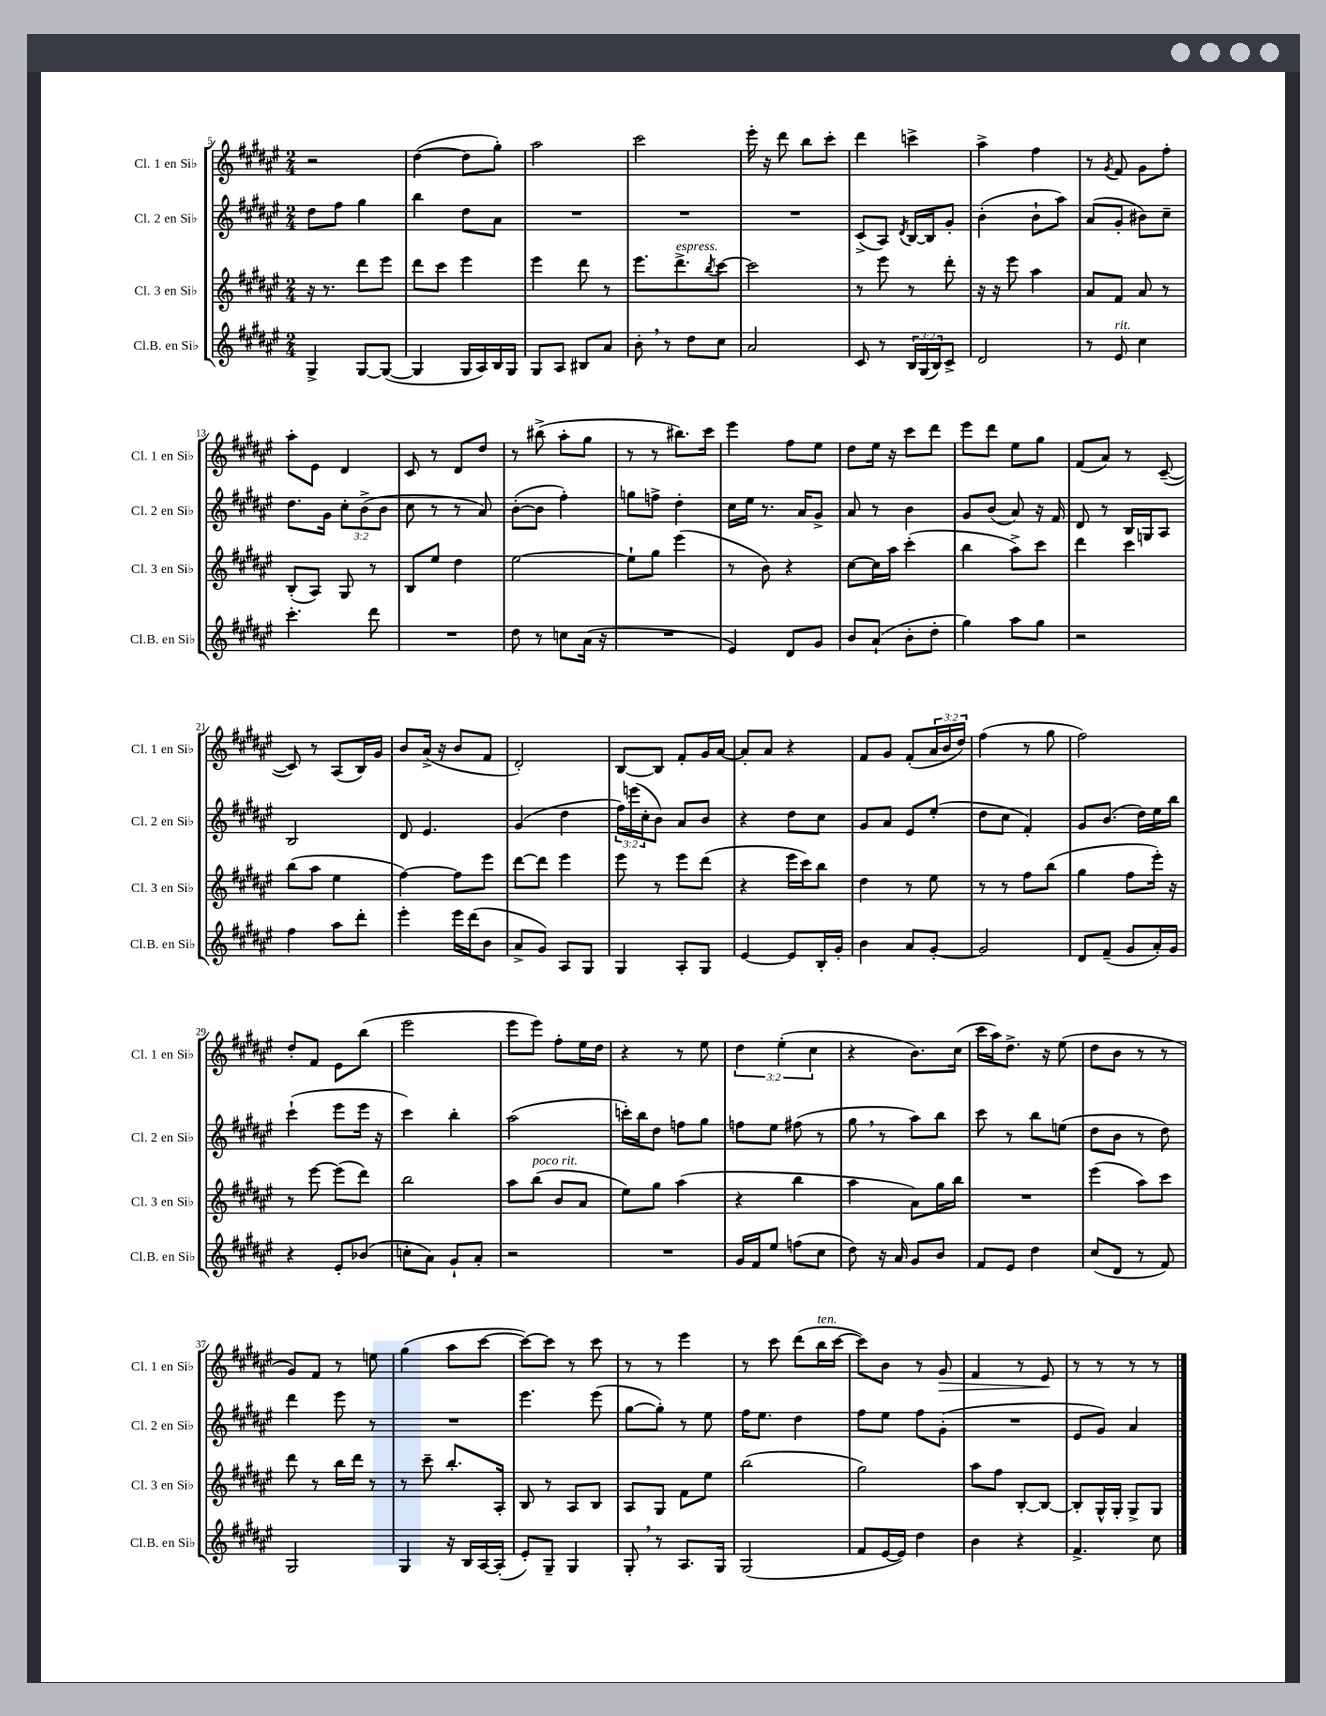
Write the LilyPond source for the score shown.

<<
\new StaffGroup <<
\new Staff = "s0" \with { instrumentName = "Cl. 1 en Sib" shortInstrumentName = "Cl. 1 en Sib" } {
    \clef treble \key fis \major \numericTimeSignature \time 2/4 \override Staff.TupletNumber.text = #tuplet-number::calc-fraction-text
    r2 |
    dis''4~( dis''8 gis''8-.) |
    ais''2 |
    cis'''2 |
    eis'''16-. r16 dis'''8 b''8 cis'''8-. |
    dis'''4 c'''4-> |
    ais''4-> fis''4 |
    r8 \acciaccatura { gis'8 } fis'8 gis'8 fis''8-. |
    ais''8-. eis'8 dis'4 |
    cis'8 r8 dis'8 dis''8 |
    r8 bis''8->( ais''8-. gis''8 |
    r8 r8 bis''8.) cis'''16 |
    eis'''4 fis''8 eis''8 |
    dis''8 eis''16 r16 cis'''8 dis'''8 |
    eis'''8 dis'''8 eis''8 gis''8 |
    fis'8( ais'8) r8 cis'8~--( |
    cis'8) r8 ais8( b16) gis'16 |
    b'8 ais'16->( r16 b'8 fis'8 |
    dis'2-.) |
    b8~ b8 fis'8-. gis'16 ais'16~ |
    ais'8-. ais'8 r4 |
    fis'8 gis'8 fis'8-.( \tuplet 3/2 { ais'16 b'16 dis''16) } |
    fis''4( r8 gis''8 |
    fis''2) |
    dis''8-. fis'8 eis'8 b''8( |
    eis'''2 |
    eis'''8 eis'''8) fis''8-. eis''16 dis''16 |
    r4 r8 eis''8 |
    \tuplet 3/2 { dis''4 eis''4-.( cis''4 } |
    r4 b'8.) cis''16( |
    cis'''16 ais''16) dis''8.-> r16 eis''8( |
    dis''8 b'8 r8 r8 |
    gis'8) fis'8 r8 e''8 |
    gis''4( ais''8 cis'''8~ |
    cis'''8~) cis'''8 r8 cis'''8 |
    r8 r8 eis'''4 |
    r8 cis'''8 dis'''8( b''16^\markup { \italic "ten." } cis'''16~ |
    cis'''8) b'8 r8 gis'8\> |
    fis'4 r8 eis'8\! |
    r8 r8 r8 r8 \bar "|." |
}
\new Staff = "s1" \with { instrumentName = "Cl. 2 en Sib" shortInstrumentName = "Cl. 2 en Sib" } {
    \clef treble \key fis \major \numericTimeSignature \time 2/4 \override Staff.TupletNumber.text = #tuplet-number::calc-fraction-text
    dis''8 fis''8 gis''4 |
    b''4 dis''8 ais'8 |
    R2 |
    R2 |
    R2 |
    cis'8->( ais8) \acciaccatura { dis'8 } b16~ b16 gis'8-. |
    b'4-.( b'8-! ais''8) |
    ais'8( gis'8-. bis'8) cis''8-- |
    dis''8. gis'16 \tuplet 3/2 { cis''8-. b'8->( b'8 } |
    cis''8 r8 r8 ais'8) |
    b'8~-.( b'8 fis''4-.) |
    g''8 f''8-> dis''4-. |
    cis''16 eis''16 r8. ais'16 gis'8-> |
    ais'8 r8 b'4 |
    gis'8 b'8( ais'8) r16 fis'16 |
    dis'8 r8 b16 g16 ais8 |
    b2 |
    dis'8 eis'4. |
    gis'4( dis''4 |
    \tuplet 3/2 { fis''16) e'''16( cis''16-. } b'8) ais'8 b'8 |
    r4 dis''8 cis''8 |
    gis'8 ais'8 eis'8 eis''8-.( |
    dis''8 cis''8 fis'4-.) |
    gis'8 b'8.( dis''16) eis''16 b''16 |
    cis'''4-!( eis'''8 eis'''16 r16 |
    cis'''4) b''4-. |
    ais''2( |
    c'''16-.) b''16 dis''8 f''8 gis''8 |
    f''8 eis''8 fis''8( r8 |
    gis''8 \breathe r8 ais''8) b''8 |
    cis'''8 r8 b''8 e''8( |
    dis''8 b'8 r8 dis''8) |
    dis'''4 eis'''8 r8 |
    R2 |
    eis'''4. eis'''8( |
    gis''8~ gis''8-.) r8 eis''8 |
    fis''16 eis''8. dis''4 |
    fis''8 eis''8 fis''8 gis'8-.( |
    R2 |
    eis'8 gis'8) ais'4 \bar "|." |
}
\new Staff = "s2" \with { instrumentName = "Cl. 3 en Sib" shortInstrumentName = "Cl. 3 en Sib" } {
    \clef treble \key fis \major \numericTimeSignature \time 2/4
    r16 r8. dis'''8 eis'''8 |
    dis'''8 cis'''8 eis'''4 |
    eis'''4 dis'''8 r8 |
    eis'''8. dis'''8.->^\markup { \italic "espress." } \acciaccatura { b''8 } cis'''8~ |
    cis'''2 |
    r8 eis'''8 r8 dis'''8-. |
    r16 r16 eis'''8 ais''4 |
    ais'8 fis'8 ais'8 r8 |
    b8-.( ais8) gis8 r8 |
    b8 eis''8 dis''4 |
    eis''2~ |
    eis''8-! gis''8 eis'''4( |
    r8 b'8) r4 |
    cis''8~ cis''16 ais''16 cis'''4-.( |
    b''4 ais''8->) cis'''8 |
    dis'''4 cis'''4 |
    b''8( ais''8 eis''4 |
    fis''4~) fis''8 eis'''8 |
    dis'''8~ dis'''8 eis'''4 |
    eis'''8 r8 eis'''8 dis'''8( |
    r4 eis'''16 cis'''16) b''8 |
    dis''4 r8 eis''8 |
    r8 r8 fis''8 b''8( |
    gis''4 fis''8 eis'''16-.) r16 |
    r8 eis'''8~ eis'''8( dis'''8) |
    b''2 |
    ais''8 b''8^\markup { \italic "poco rit." }( b'8 ais'8 |
    eis''8) gis''8 ais''4( |
    r4 b''4 |
    ais''4 ais'8) gis''16 b''16 |
    R2 |
    eis'''4( ais''8) cis'''8 |
    dis'''8 r8 b''16 dis'''16 r8 |
    r8 cis'''8-- b''8.-. ais16-. |
    b8 r8 ais8 b8 |
    ais8 gis8 fis'8 eis''8 |
    b''2( |
    gis''2) |
    ais''8 fis''8 b8~-. b8~ |
    b8-. gis16-^ gis16-. gis8-> gis8 \bar "|." |
}
\new Staff = "s3" \with { instrumentName = "Cl.B. en Sib" shortInstrumentName = "Cl.B. en Sib" } {
    \clef treble \key fis \major \numericTimeSignature \time 2/4 \override Staff.TupletNumber.text = #tuplet-number::calc-fraction-text
    gis4-> gis8~ gis8~( |
    gis4 gis16 ais16) b16 gis16 |
    gis8 ais8 bis8 ais'8 |
    b'8-. \breathe r8 dis''8 cis''8 |
    ais'2 |
    cis'8 r8 \tuplet 3/2 { b16 gis16( b16) } cis'8-> |
    dis'2 |
    r8 eis'8^\markup { \italic "rit." } cis''4 |
    cis'''4.-. dis'''8 |
    R2 |
    dis''8 r8 c''8 ais'16( r16 |
    R2 |
    eis'4) dis'8 gis'8 |
    b'8 ais'8-!( b'8-. dis''8-. |
    gis''4) ais''8 gis''8 |
    r2 |
    fis''4 ais''8 dis'''8-. |
    eis'''4-. eis'''16 dis'''16( b'8 |
    ais'8-> gis'8) ais8 gis8 |
    gis4 ais8-. gis8 |
    eis'4~ eis'8 b16-. gis'16-. |
    b'4 ais'8 gis'8~-. |
    gis'2 |
    dis'8 fis'8--( gis'8 ais'16-.) gis'16 |
    r4 eis'8-. bes'8( |
    c''8-. ais'8) gis'8-! ais'8-. |
    r2 |
    R2 |
    gis'16 fis'16 eis''8 f''8( cis''8 |
    dis''8) r16 ais'16 gis'8 b'8 |
    fis'8 eis'8 dis''4 |
    cis''8( dis'8 r8 fis'8) |
    gis2 |
    gis4 r16 b16 ais16~ ais16-.( |
    eis'8-.) gis8-- gis4 |
    gis8-. \breathe r8 ais8. gis16 |
    gis2( |
    fis'8 eis'16~ eis'16) dis''4 |
    b'4 r4 |
    fis'4.-> cis''8 \bar "|." |
}
>>
>>
\layout { \context { \Score currentBarNumber = #5 } }
